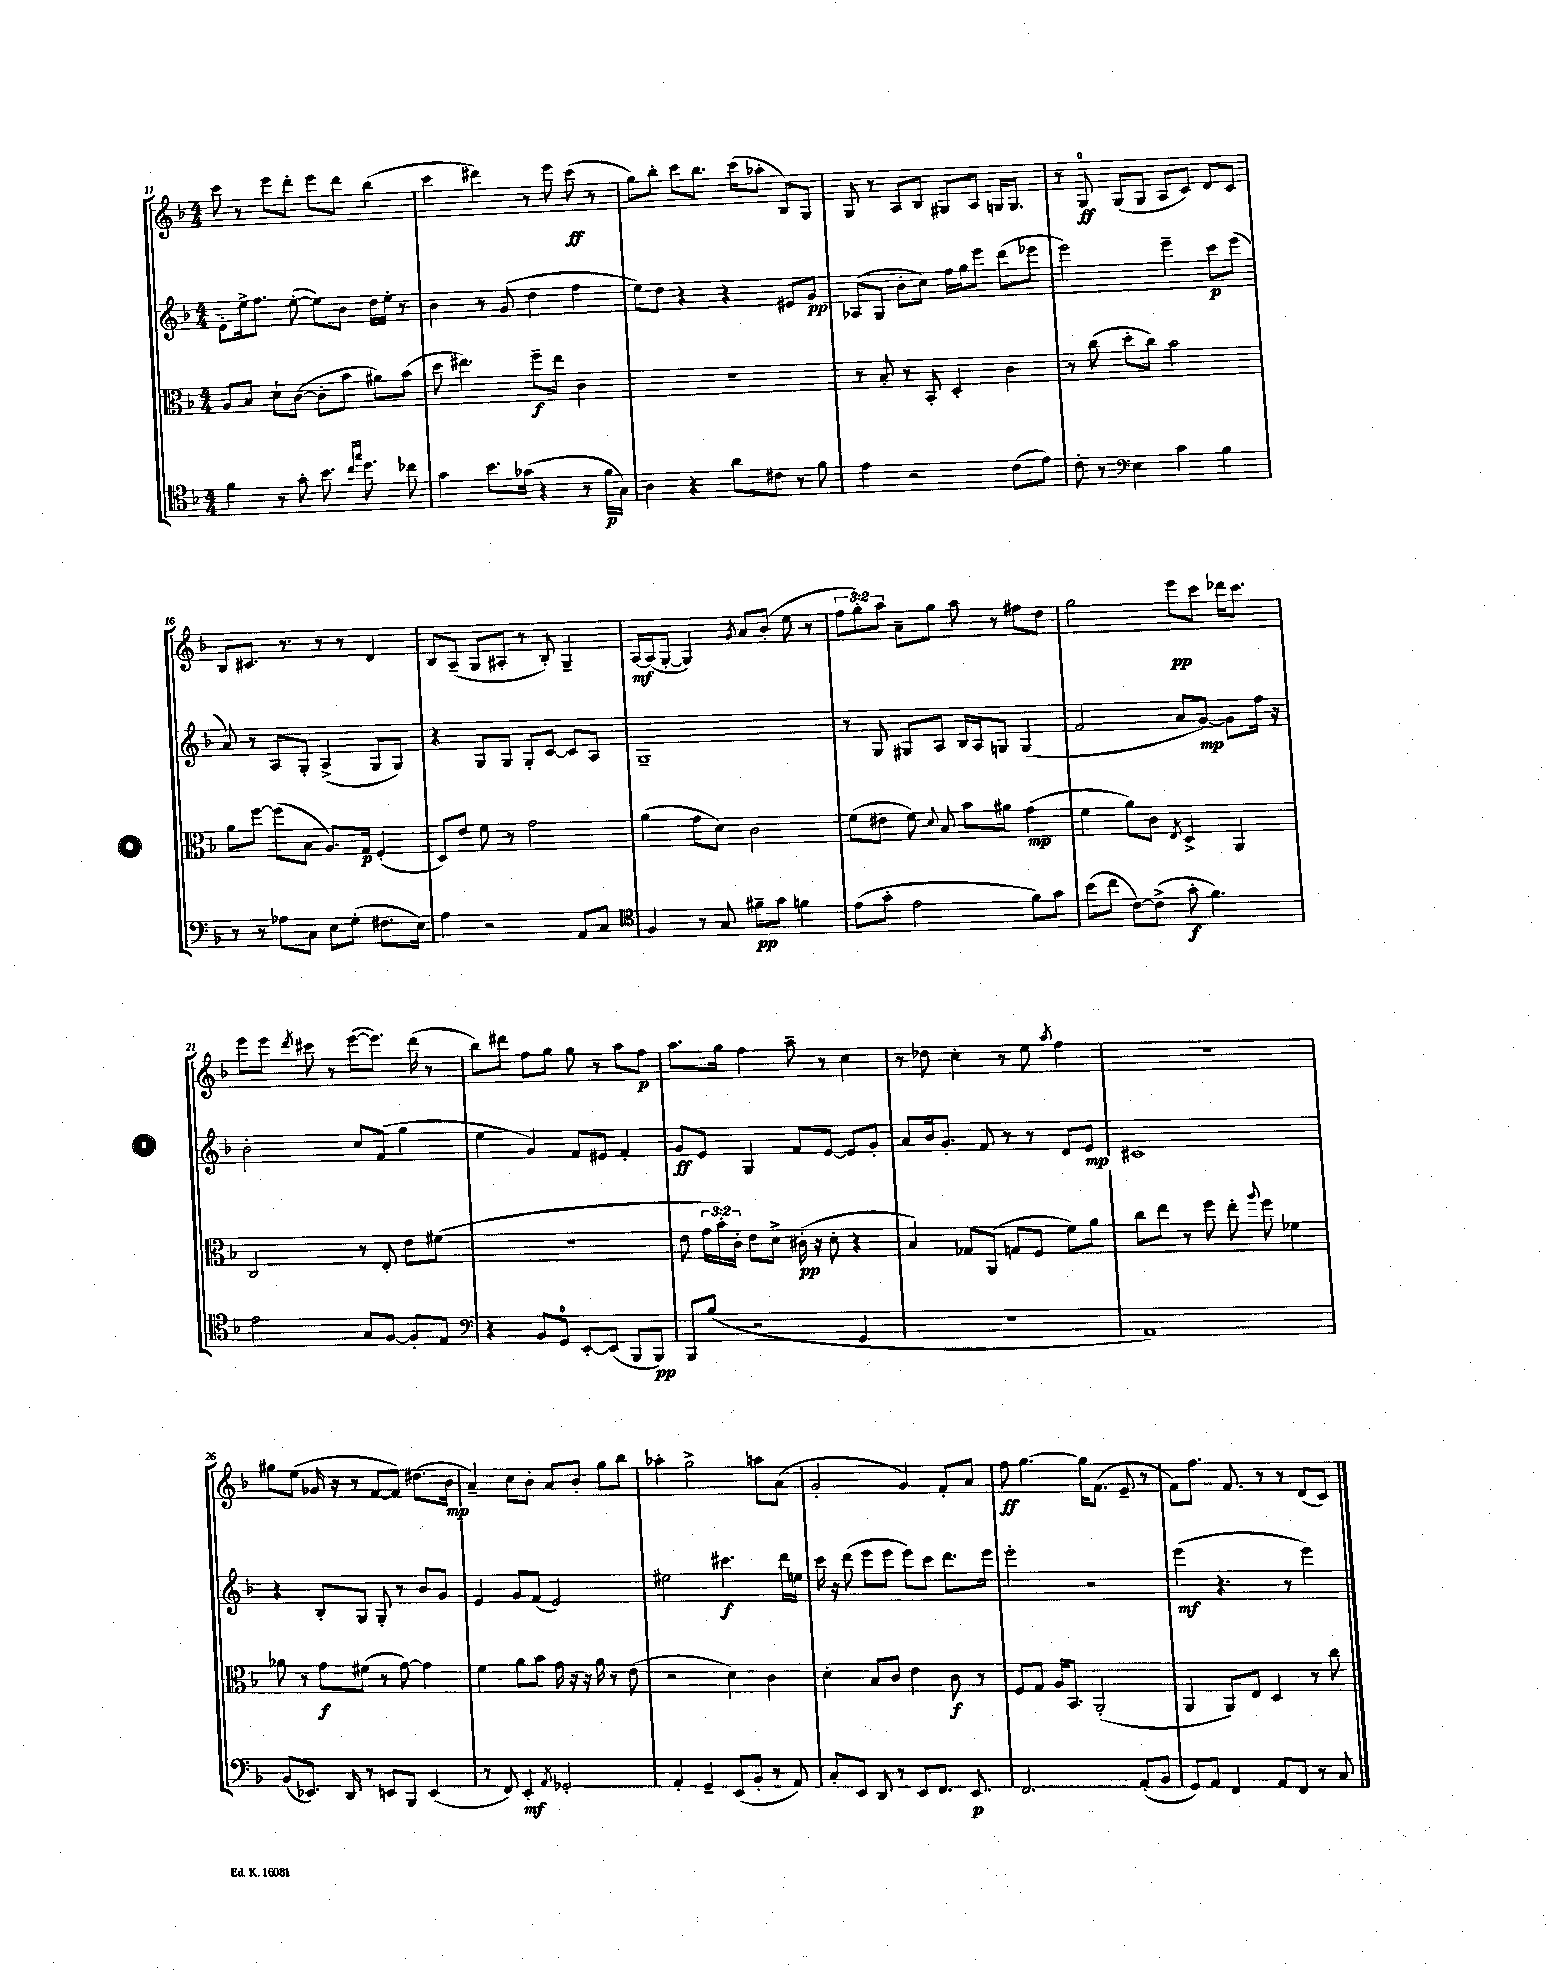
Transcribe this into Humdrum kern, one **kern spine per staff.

**kern	**kern	**kern	**kern
*staff4	*staff3	*staff2	*staff1
*clefC4	*clefC3	*clefG2	*clefG2
*k[b-]	*k[b-]	*k[b-]	*k[b-]
*M4/4	*M4/4	*M4/4	*M4/4
4f	8A	8e'	8ccc
.	8B-	16ee^	8r
.	.	8.ff	.
8r	8d`	.	8eee
8g'	([8c	([8ee'	8ddd'
8.b-	8c']	8ee])	8eee
.	8b-	8b-	8ddd
16qqcc	.	.	.
16qqgg	.	.	.
8.dd	.	.	.
.	8a#)	16dd	(4bb-
.	.	16ee'	.
8cc-	(8b-	8r	.
=	=	=	=
4g	8dd	4b-	4ccc
.	4.ee#)	.	.
8.b-	.	8r	4ddd#)
.	.	(8g	.
(16g-	.	.	.
4r	8ff~	4dd	8r
.	8ee#	.	8eee
8r	4c	4ff	(8ccc
16f	.	.	8r
16G)	.	.	.
=	=	=	=
4A	1r	8ee)	8gg)
.	.	8dd	8bb-'
4r	.	4r	8ccc
.	.	.	8.bb-
8a	.	4r	.
.	.	.	(16ccc
8c#	.	.	8aa-'
8r	.	8e#	8B-)
8f	.	8g	8G
=	=	=	=
4e	8r	(8A-	8G
.	8B-'	8G	8r
2r	8r	8b-'	8A
.	8BB-'	8cc)	8B-
.	4D'	16ff	8G#
.	.	16gg	.
.	.	8eee	8A
(8c	4c	(8ddd	16G
.	.	.	8.G
8e)	.	8eee-	.
=	=	=	=
8c'	8r	2eee)	8r
8r	(8cc	.	8G
*clefF4	*	*	*
4E	8dd'	.	(8G
.	8cc)	.	8G
4c	2b-	4eee~	8A
.	.	.	8c)
4B-	.	8ccc	8d
.	.	(8eee	8c
=	=	=	=
8r	8a	8a)	8B-
8r	[8ff	8r	8.c#
8A-	(8ff]	8A	.
.	.	.	8.r
8C	8B-	8G'	.
8E	8.A)	(4A^	8r
(8G'	.	.	8r
.	16G	.	.
8.F#	(4F'	8G	4d
.	.	8G)	.
16E)	.	.	.
=	=	=	=
4A	8D)	4r	8B-
.	8e	.	(8A~
2r	8f	8G	8G
.	8r	8G	8A#'
.	2g	8G'	8r
.	.	[8c	8B-')
8AA	.	8c]	4G~
8C	.	8A	.
=	=	=	=
*clefC4	*	*	*
4F	(4a	1G~	[16A
.	.	.	(16A]
.	.	.	[8G'
8r	8g	.	4G])
8G	8d)	.	.
.	.	.	8qg
8f#~	2c	.	8a
8g	.	.	(8b-'
4f	.	.	8ee
.	.	.	8r
=	=	=	=
(8e	(8f	8r	12ff
.	.	.	12gg')
8g'	8e#	8G	.
.	.	.	12aa
2e	8f)	8G#	8a~
.	8qqd	.	.
.	8B-	8A	8gg
.	8b-	16B-	8aa
.	.	16A	.
.	8a#	8G	8r
8f)	(4g	(4G	8ff#
8g	.	.	8dd
=	=	=	=
(8b-	4f	2f	2gg
8cc	.	.	.
[8c)	8a)	.	.
(8c^]	8c	.	.
.	8qE	.	.
8g'	4D^	8a	8eee
4.f)	.	[8g)	8ccc
.	4AA	8g]	16ddd-
.	.	.	8.ccc
.	.	16ff	.
.	.	16r	.
=	=	=	=
2e	2C	2b-'	8eee
.	.	.	8eee
.	.	.	8qddd
.	.	.	8ccc#
.	.	.	8r
8G	8r	8cc	([8eee
[8F	8E'	(8f	8.eee])
8F']	8e	4gg	.
.	.	.	(16ddd
8E	(8f#	.	8r
=	=	=	=
*clefF4	*	*	*
4r	1r	4ee	8bb-)
.	.	.	8ddd#
8BB-	.	4g)	8ff
8GG	.	.	8gg
[8EE'	.	8f	8gg
(8EE]	.	8e#	8r
8BBB-	.	4f'	8aa
8BBB-)	.	.	8ff
=	=	=	=
8BBB-	8e	8g	8.aa
(8B-	24g	8e	.
.	24b-')	.	.
.	.	.	16gg
.	24c'	.	.
2r	8e	4G	4ff
.	8d^	.	.
.	(16c#'	8f	8aa~
.	16r	.	.
.	8d'	[8e	8r
4GG	4r	8e]	4cc
.	.	8g'	.
=	=	=	=
1r	4B-)	8a	8r
.	.	16b-	8dd-
.	.	8.g'	.
.	8G-	.	4cc'
.	(8AA	8f	.
.	8G	8r	8r
.	8F	8r	8ee
.	.	.	8qaa
.	8f)	8d	4ff
.	8a	8e	.
=	=	=	=
1AA)	8cc	1c#	1r
.	8ee	.	.
.	8r	.	.
.	8ff	.	.
.	8ee'	.	.
.	8qqaa	.	.
.	8ff	.	.
.	4f-	.	.
=	=	=	=
(8BB-	8a-	4r	8gg#
8.EE-)	8r	.	(8ee
.	8g	8B-'	16g-
16DD	.	.	16r
8r	(8f#	8G	8r
8EE	8r	8G'	[8f
8BBB-	[8g)	8r	8f])
(4EE	4g]	8b-	(8.dd#
.	.	8g	.
.	.	.	16b-
=	=	=	=
8r	4f	4e	4a~)
8FF)	.	.	.
4EE'	8a	8g	8cc
.	8b-	(8f	8b-'
8qAA	.	.	.
2GG-'	16g	2e)	8a
.	16r	.	.
.	16r	.	8b-'
.	16a	.	.
.	8r	.	8gg
.	(8e	.	8bb-
=	=	=	=
4AA'	2r	2ee#	4aa-'
4GG~	.	.	2gg^
(8EE	4d)	4.ccc#	.
8BB-'	.	.	.
8r	4c	.	8aa
8AA)	.	16ddd	(8a
.	.	16ee	.
=	=	=	=
8C'	4d'	16ccc	2g'
.	.	16r	.
8EE	.	(8ddd	.
8DD	8B-	8eee	.
8r	8c	8eee	.
8EE	4e	8eee)	4g)
8.FF	.	8ccc	.
.	8c	8.ddd	8f'
8.EE	.	.	.
.	8r	.	8a
.	.	16eee	.
=	=	=	=
2.FF	8F	2eee'	8ff
.	8G	.	[4.gg
.	16A	.	.
.	8.BB-	.	.
.	(2AA'	2r	16gg]
.	.	.	(8.f
(8AA'	.	.	8e~
8BB-	.	.	8r
=	=	=	=
8GG)	4AA	(4eee	8f)
8AA	.	.	8.ff
4FF	8AA)	4.r	.
.	.	.	8.f
.	8E	.	.
8AA	4D	.	8r
8FF	.	8r	8r
8r	8r	4eee)	(8d
8C	8cc	.	8c)
==	==	==	==
*-	*-	*-	*-
